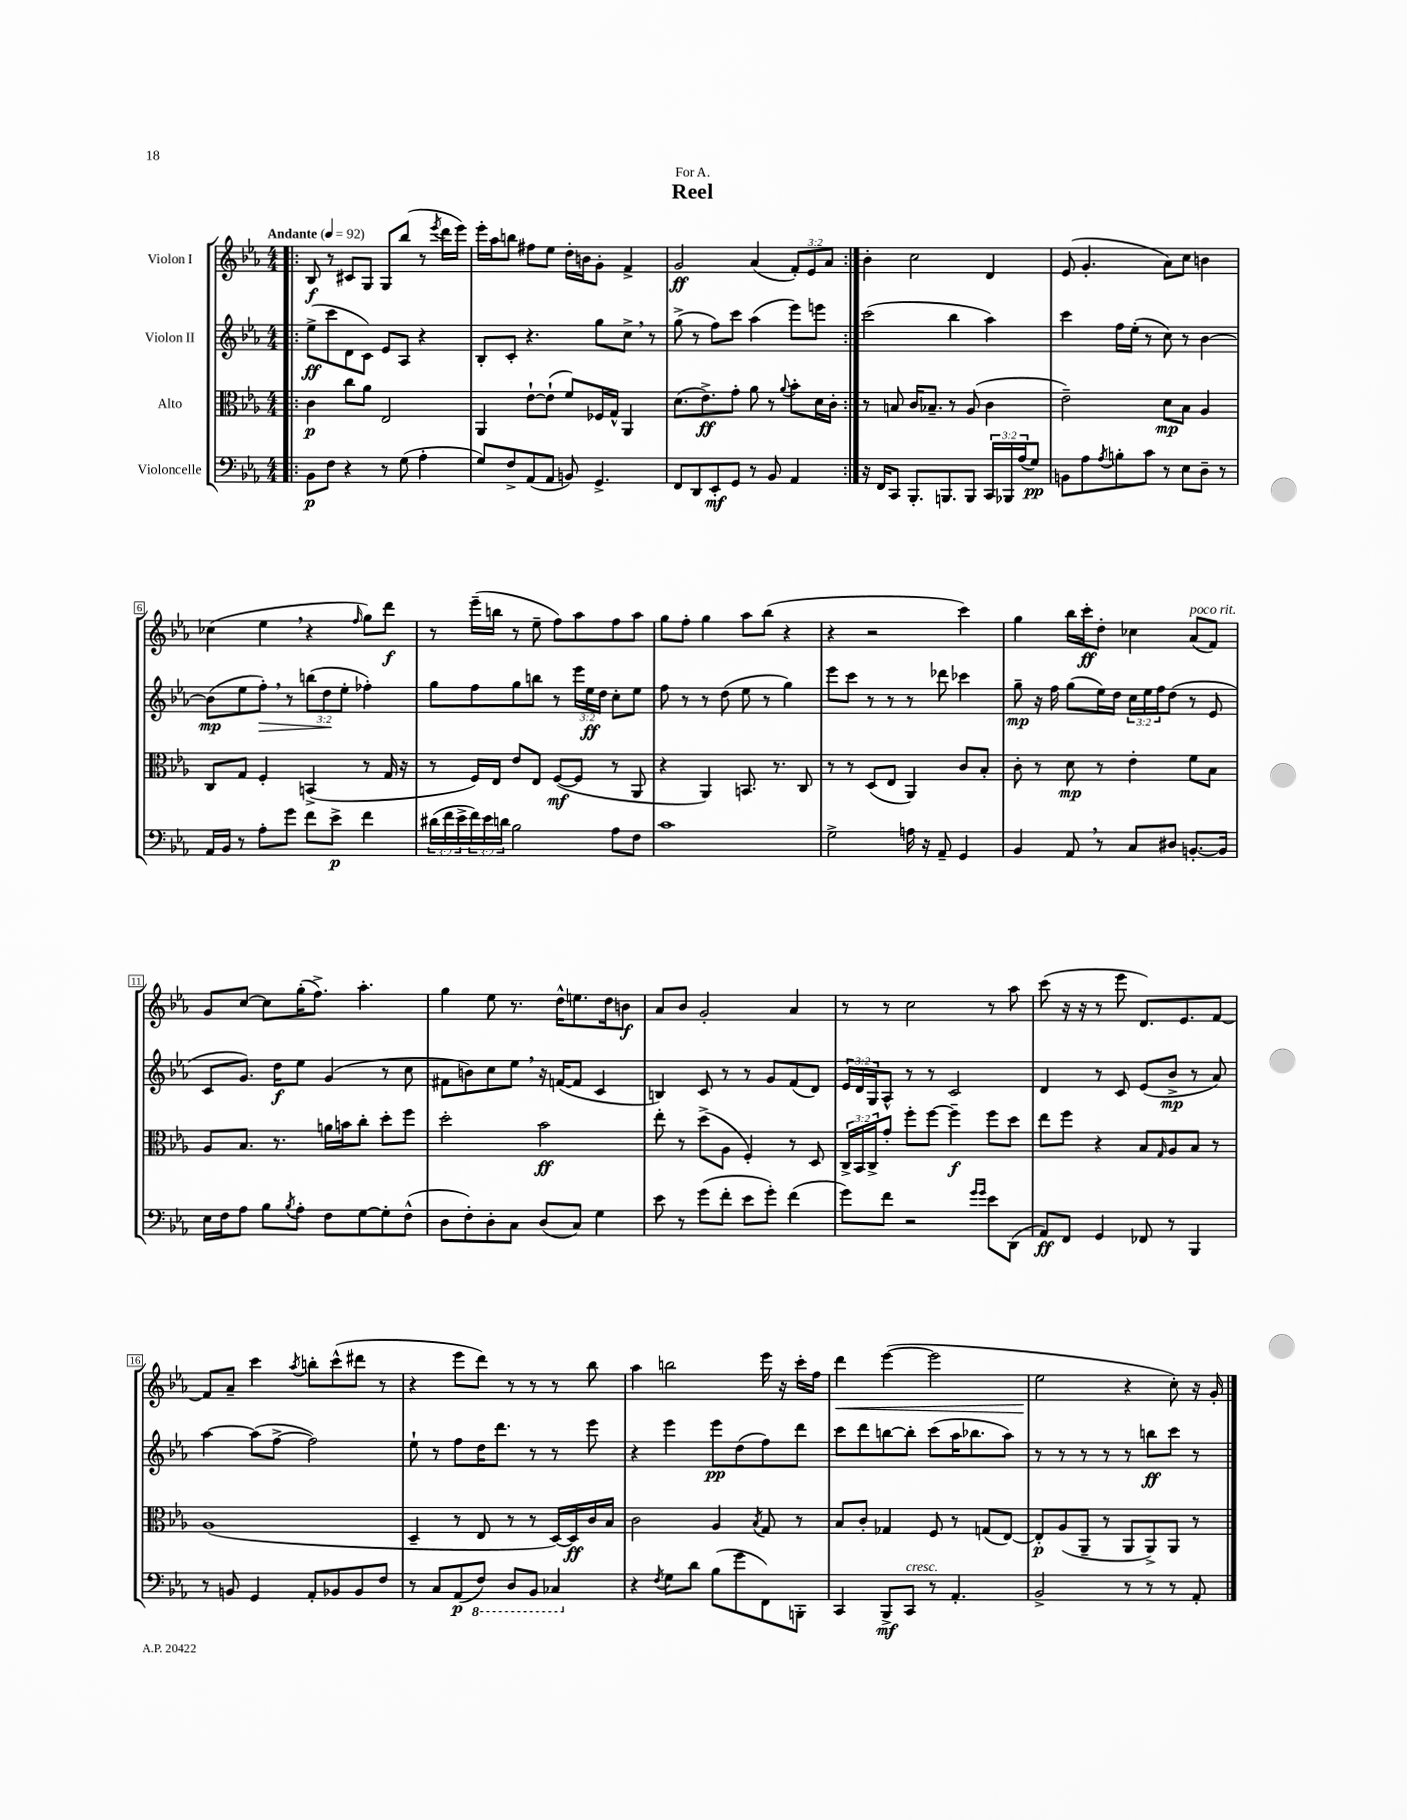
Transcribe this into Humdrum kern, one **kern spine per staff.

**kern	**kern	**kern	**kern
*staff4	*staff3	*staff2	*staff1
*clefF4	*clefC3	*clefG2	*clefG2
*k[b-e-a-]	*k[b-e-a-]	*k[b-e-a-]	*k[b-e-a-]
*M4/4	*M4/4	*M4/4	*M4/4
*MM92	*MM92	*MM92	*MM92
=!|:	=!|:	=!|:	=!|:
8BB-\L	4c\	(8ee-^\L	8B-/
8F\J	.	8ccc\	8r
4r	8cc\L	8d\	8c#/L
.	8a-\J	8c\J)	8G/J
8r	2E-/	8e-/L	8G/L
(8G\	.	8A-/J	(8bb-/J
4A-'\	.	4r	8r
.	.	.	8qeee-/
.	.	.	16ddd\LL
.	.	.	16eee-\JJ)
=	=	=	=
8G/L)	4AA-/	8B-'/L	16eee-'\LL
.	.	.	16aa-\J
8F^/	.	8c'/J	8bb\J
(8AA-/	[8e-`\L	4.r	8ff#\L
8AA-/J	(8e-`\]J	.	8ee-\J
8BB/)	8f/L)	.	16dd'\LL
.	.	.	16b\J
4.GG^/	16F-/L	8gg\L	8g'\J
.	16G^^/JJ	.	.
.	4AA-/	8cc^\J	4f^/
.	.	8r	.
=	=	=	=
8FF/L	(8.d\L	(8gg^\	2g/
8DD/	.	8r	.
.	8.e-^\)	.	.
8EE-'/	.	8ff\L)	.
8GG/J	8g'\J	8ccc\J	.
8r	8a-\	(4aa-\	(4a-/
8BB-/	8r	.	.
.	8qqa-/	.	.
4AA-/	8b-'\L	8eee-\L)	12f'/L)
.	.	.	12e-/
.	16d\L	8eee\J	.
.	.	.	12a-/J
.	16c'\JJ	.	.
=:|!	=:|!	=:|!	=:|!
16r	8r	(2ccc\	4b-'\
16FF/LK	.	.	.
8CC/J	8B/	.	.
8.BBB-'/L	16c/LK	.	2cc\
.	8.B-~/J	.	.
8.BBB/	.	.	.
.	8r	4bb-\	.
8BBB/J	(8A-/	.	.
24CC/LL	4c\	4aa-\)	4d/
24BBB-/	.	.	.
(24A-/J	.	.	.
8G/J)	.	.	.
=	=	=	=
8BB\L	2e-~\)	4ccc\	(8e-/
8A-\	.	.	4.g'/
8qA-/	.	.	.
8B'\	.	16ff\LL	.
.	.	(16ee-'\JJ	.
8c\J	.	8r	.
8r	8d\L	8cc\)	8a-\L)
8E-\L	8B-\J	8r	8cc\J
8D~\J	4A-/	[4b-\	4b\
8r	.	.	.
=	=	=	=
16AA-/LL	8C/L	(8b-\]L	(4cc-\
16BB-/JJ	.	.	.
8r	8G/J	8ee-\	.
8A-'\L	4F'/	8ff'\J)	4ee-\
8g\J	.	8r	.
8f\L	(4BB^/	(12bb\L	4r
.	.	12dd\	.
8e-^\J	.	.	.
.	.	12ee-'\J	.
.	.	.	16qqff/
4f\	8r	4ff-'\)	8gg\L)
.	16G/	.	8ddd\J
.	16r	.	.
=	=	=	=
(24d#\LL	8r	8gg\L	8r
24f\	.	.	.
24e-^\	.	.	.
24f\)	16F/LL)	8ff\	(16eee-~\LL
24e-\	.	.	.
.	16E-/JJ	.	16bb\JJ
24d\JJ	.	.	.
2B-\	8e-/L	8gg\	8r
.	8E-/J	8bb\J	8ee-~\
.	([8F/L	8r	8ff\L)
.	8F/]J	24eee-\LL	8aa-\
.	.	24ee-\	.
.	.	24dd\JJ	.
8A-\L	8r	8cc'\L	8ff\
8F\J	8AA-/	8ee-\J	8aa-\J
=	=	=	=
1c	4r	8ff\	8gg\L
.	.	8r	8ff'\J
.	4AA-/)	8r	4gg\
.	.	(8dd\	.
.	8.BB/	8ee-\	8aa-\L
.	.	8r	(8bb-\J
.	8.r	.	.
.	.	4gg\)	4r
.	8C/	.	.
=	=	=	=
2G^\	8r	8eee-\L	4r
.	8r	8ccc\J	.
.	(8D/L	8r	2r
.	8E-/J	8r	.
16A\	4AA-/)	8r	.
16r	.	.	.
8AA-~/	.	8ddd-\	.
4GG/	8c/L	4ccc-\	4ccc\)
.	8B-'/J	.	.
=	=	=	=
4BB-/	8c'\	8gg~\	4gg\
.	8r	16r	.
.	.	16ff\	.
8AA-/	8d\	(8gg\L	16bb-\LL
.	.	.	16ccc'\J
8r	8r	16ee-\L)	8dd'\J
.	.	16dd\JJ	.
8C/L	4e-'\	24cc\LL	4cc-\
.	.	24ee-\	.
.	.	24ff\J	.
8D#/J	.	(8dd\J	.
[8.BB'/L	8f\L	8r	(8a-/L
.	8B-\J	8e-/	8f/J)
16BB/]Jk	.	.	.
=	=	=	=
16E-\LL	8A-/L	8c/L	8g/L
16F\J	.	.	.
8A-\J	8.B-/J	8.g/J)	[8cc/J
8B-\L	.	.	8cc\]L
.	8.r	16dd\LK	.
8qB-/	.	.	.
8A-'\J	.	8ee-\J	(16gg'\K
.	.	.	8.ff^\J)
8F\L	16a\LL	(4g/	.
.	16b\J	.	.
[8G\	8cc'\J	.	4.aa-'\
8G'\]	8dd'\L	8r	.
(8F^^\J	8ff\J	8cc\	.
=	=	=	=
8D\L	2dd'\	8f#\L	4gg\
8F'\)	.	8b\)	.
8D'\	.	8cc\	8ee-\
8C\J	.	8ee-\J	8.r
(8D/L	2b-\	16r	.
.	.	([16f/LK	16dd^^\LK
8C/J)	.	8f/]J	8.ee\
4G\	.	4c/	.
.	.	.	16dd\k
.	.	.	8b\J
=	=	=	=
8e-\	8ee-'\	4B/)	8a-/L
8r	8r	.	8b-/J
(8g\L	(8dd^\L	8c/	2g'/
8f'\J	8A-\J	8r	.
8e-\L	4F'/)	8r	.
8g'\J)	.	8g/L	.
(4f\	8r	(8f/	4a-/
.	8D/	8d/J)	.
=	=	=	=
8g\L)	24C^/LL	24e-/LL	8r
.	24BB-/	24d/	.
.	24C^/J	24G/J	.
8f\J	8g'/J	8A-^^/J	8r
2r	8ff'\L	8r	2cc\
.	[8ff\J	8r	.
.	4ff~\]	2c/	.
16qqg/LL	.	.	.
16qqg/JJ	.	.	.
8e-\L	8ff\L	.	8r
(8DD\J	8dd\J	.	8aa-\
=	=	=	=
8AA-/L)	8ee-\L	4d/	(8ccc\
8FF/J	8ff\J	.	16r
.	.	.	16r
4GG/	4r	8r	8r
.	.	8c/	8eee-\
8FF-/	8B-/L	(8e-/L	8.d/L)
.	16qqG/	.	.
8r	8A-/	8b-^/J	.
.	.	.	8.e-/
4BBB-/	8B-/J	8r	.
.	8r	8a-/)	[8f/J
=	=	=	=
8r	(1A-	[4aa-\	8f/]L
8BB/	.	.	8a-~/J
4GG/	.	(8aa-\]L	4ccc\
.	.	[8ff^\J	.
.	.	.	8qaa-/
8AA-'/L	.	2ff\])	8bb'\L
8BB-/	.	.	(8ccc^^\
8BB-/	.	.	8ddd#\J
8F/J	.	.	8r
=	=	=	=
8r	4D~/	8ee-`\	4r
8C/L	.	8r	.
(8AA-/	8r	8ff\L	8eee-\L
8FF/J)	8E-/	16dd\K	8ddd\J)
.	.	8.ddd\J	.
8DD/L	8r	.	8r
8BBB-/J	8r	8r	8r
4CC-/	[16D/LL)	8r	8r
.	16D/]	.	.
.	16c/	8eee-\	8bb-\
.	16B-/JJ	.	.
=	=	=	=
4r	2c\	4r	4aa-\
8qF/	.	.	.
8G\L	.	4eee-\	2bb\
8d\J	.	.	.
(8B-\L	4A-/	8eee-\L	.
8g\	.	(8dd\	.
.	8qB-/	.	.
8FF\)	8G/	8ff\)	16eee-\
.	.	.	16r
8BBB'\J	8r	8ddd\J	16ccc'\LL
.	.	.	16ff\JJ
=	=	=	=
4CC/	8B-/L	8ccc\L	4ddd\
.	8c'/J	8ddd\	.
8BBB-^/L	4G-/	[8bb\	([4eee-\
8CC/J	.	8bb'\]J	.
8r	8F/	(8ccc\L	2eee-\]
4.AA-'/	8r	16aa-\K	.
.	.	8.bb-\	.
.	(8G/L	.	.
.	[8E-/J)	8aa-\J)	.
=	=	=	=
2BB-^/	8E-'/]L	8r	2ee-\
.	(8A-/	8r	.
.	8AA-~/J	8r	.
.	8r	8r	.
8r	8AA-/L	8r	4r
8r	8AA-^/)	8bb\L	.
8r	8AA-/J	8ccc\J	8cc'\)
8AA-'/	8r	8r	16r
.	.	.	16g'/
==	==	==	==
*-	*-	*-	*-
